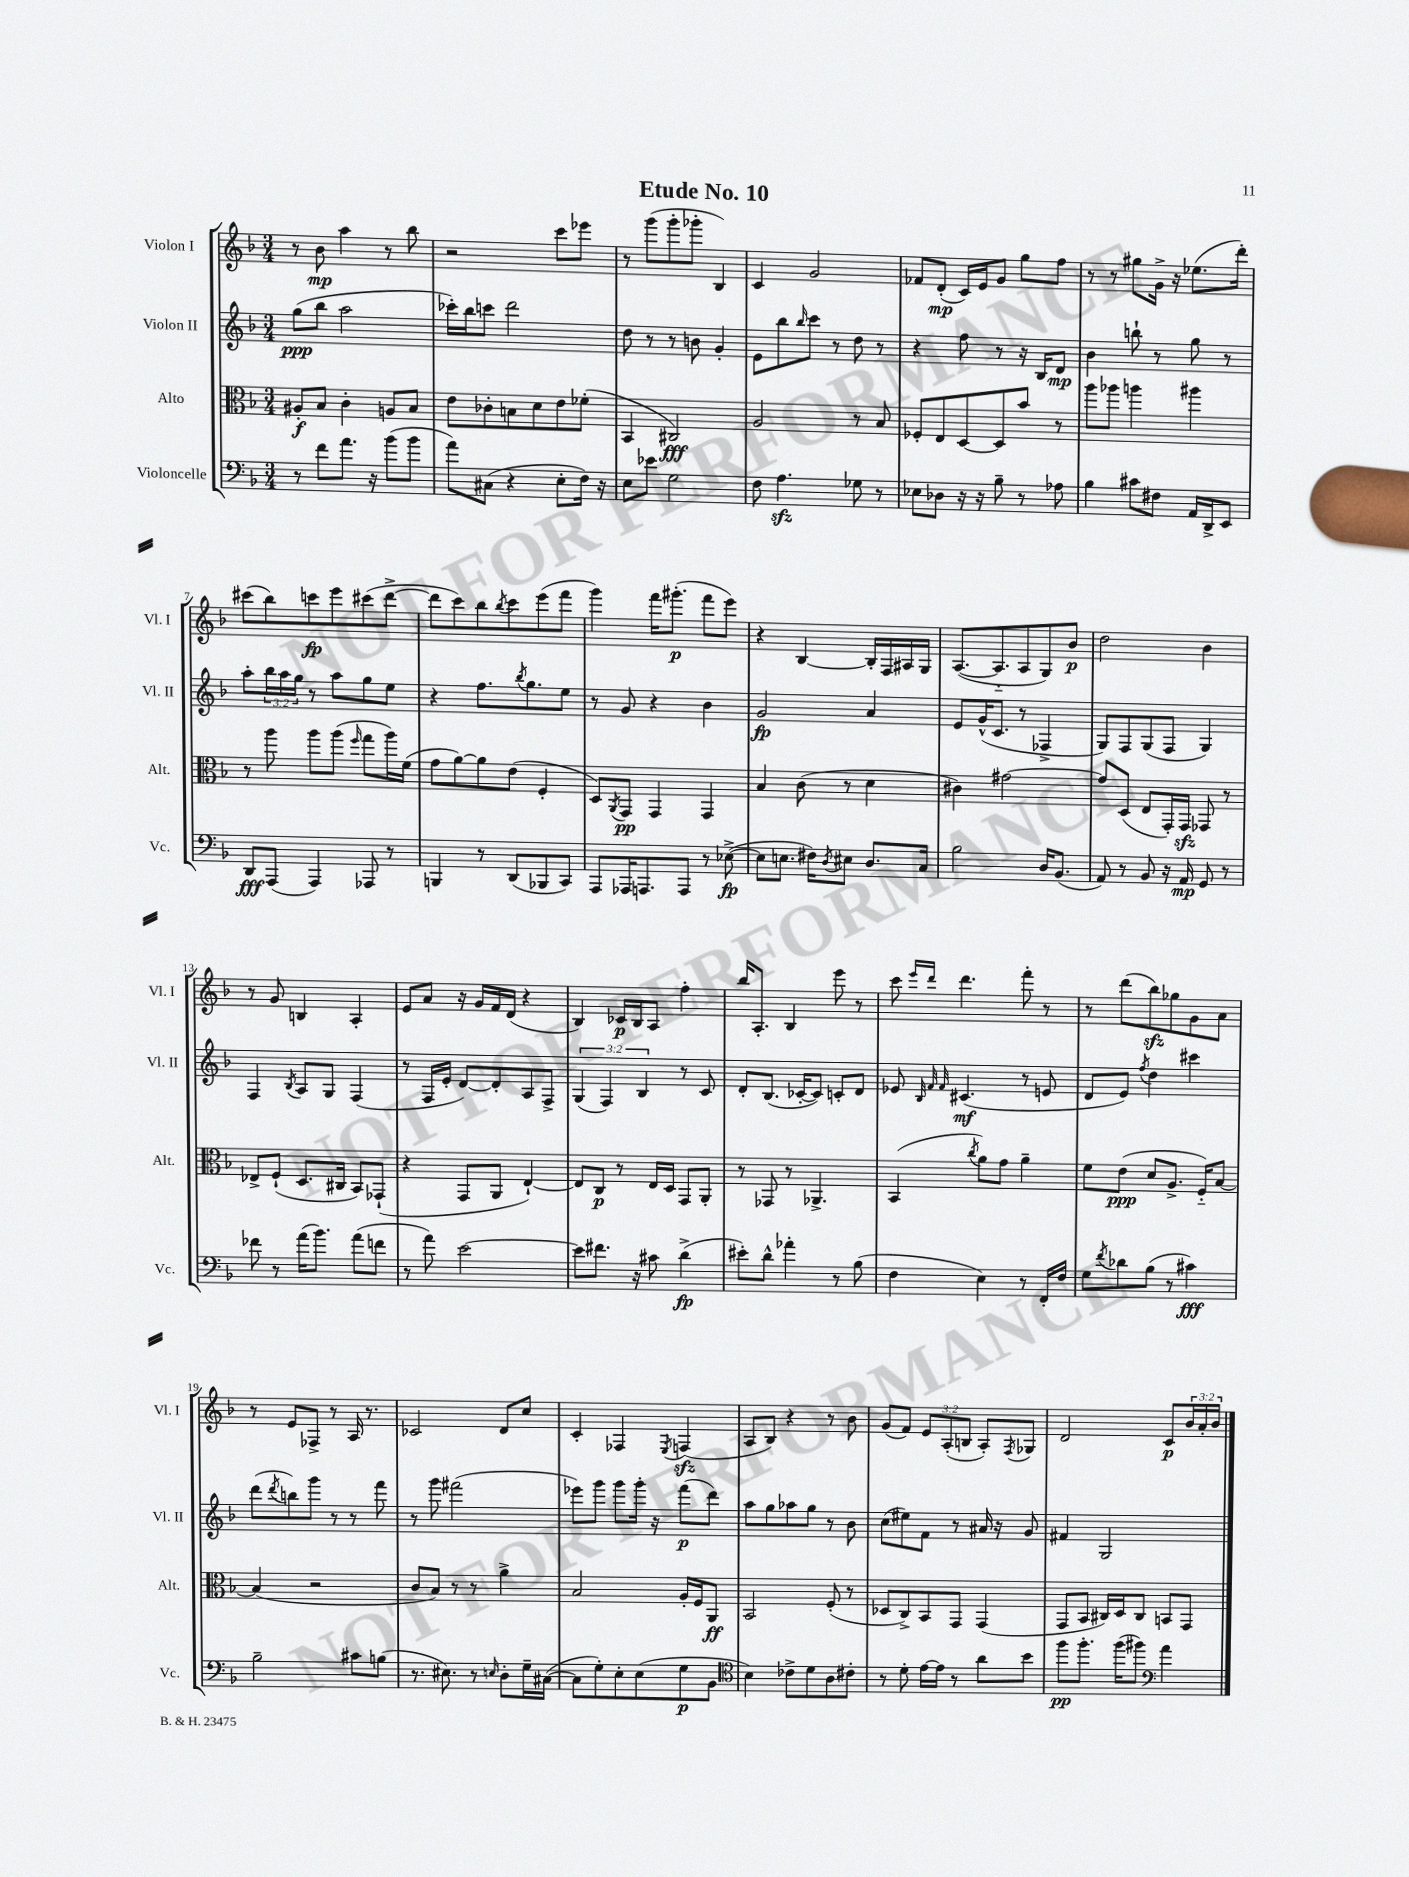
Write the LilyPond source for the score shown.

\header { title = "Etude No. 10" }
<<
\new StaffGroup <<
\new Staff = "s0" \with { instrumentName = "Violon I" shortInstrumentName = "Vl. I" } {
    \clef treble \key f \major \numericTimeSignature \time 3/4 \override Staff.TupletNumber.text = #tuplet-number::calc-fraction-text
    r8 bes'8\mp a''4 r8 bes''8 |
    r2 c'''8 ees'''8 |
    r8 g'''8( g'''8-. ges'''8-. bes4) |
    c'4 g'2 |
    fes'8 d'8-.\mp( c'16) e'16 g'8 g''8 f''8 |
    r8 r8 gis''8 g'16-> r16 ees''8.( d'''16-.) |
    cis'''8( bes''8) c'''8\fp e'''8 cis'''8( d'''8~-> |
    d'''8 c'''8) bes''8 \acciaccatura { bes''8 } c'''8 e'''8( f'''8 |
    g'''4) f'''16 gis'''8.-.\p( f'''8 e'''8) |
    r4 bes4~ bes16-. f16 ais16 g16 |
    a8.~( a8.-_ a8 g8) bes'8\p |
    d''2 bes'4 |
    r8 g'8 b4 a4-. |
    e'8 a'8 r16 g'16 f'16 d'16( r4 |
    bes4) ces'16\p bes16 a8 f''4-. |
    bes''16 a8.-. bes4 e'''8 r8 |
    c'''8 \grace { e'''16 d'''16 } d'''4. f'''8-. r8 |
    r8 d'''8( bes''8\sfz) ges''8 g'8 a'8 |
    r8 e'8 fes8-> r8 a16 r8. |
    ces'2 d'8 c''8 |
    c'4-. fes4 \acciaccatura { e8 } f4\sfz( |
    a8 bes8) r4 r8 bes'8 |
    g'8( f'8) \tuplet 3/2 { e'8 a8-.( b8 } a8-.) \acciaccatura { f8 } ges8 |
    d'2 c'8\p \tuplet 3/2 { bes'16 a'16-. bes'16 } \bar "|." |
}
\new Staff = "s1" \with { instrumentName = "Violon II" shortInstrumentName = "Vl. II" } {
    \clef treble \key f \major \numericTimeSignature \time 3/4 \override Staff.TupletNumber.text = #tuplet-number::calc-fraction-text
    g''8\ppp( bes''8 a''2 |
    ces'''16-.) bes''16 c'''8 d'''2 |
    d''8 r8 r8 b'8 g'4-. |
    e'8 bes''8 \grace { bes''16 } c'''8 r8 d''8 r8 |
    r4 f''8 r8 r16 bes16 d'8\mp |
    bes'4 b''8-! r8 g''8 r8 |
    a''8-. \tuplet 3/2 { bes''16 a''16 g''16 } r8 a''8 g''8 e''8 |
    r4 f''8. \acciaccatura { bes''8 } g''8. e''8 |
    r8 g'8 r4 bes'4 |
    g'2\fp a'4 |
    e'8 g'16-^( c'8. r8 fes4-> |
    g8) f8 g8( f8 g4) |
    f4 \acciaccatura { bes8 } a8 g8 f4( |
    r8 f16 e'16-. d'8~) d'8-. a8 f8-> |
    \tuplet 3/2 { g4( f4) bes4 } r8 c'8 |
    d'8-. bes8.( ces'16~-. ces'8) c'8-. d'8 |
    ees'8 \grace { bes32 f'32 f'32 } cis'4.\mf( r8 e'8 |
    d'8 e'8) \acciaccatura { f''8 } d''4 cis'''4 |
    d'''8( \acciaccatura { d'''8 } b''8) g'''8 r8 r8 f'''8 |
    r8 g'''8 fis'''2( |
    ees'''8) g'''8 g'''8 g'''16-. r16 f'''8\p( d'''8) |
    a''8 g''8 aes''8 g''8 r8 bes'8 |
    c''8( eis''8) f'8 r8 ais'16 r16 g'8 |
    fis'4 g2 \bar "|." |
}
\new Staff = "s2" \with { instrumentName = "Alto" shortInstrumentName = "Alt." } {
    \clef alto \key f \major \numericTimeSignature \time 3/4
    ais8-.\f bes8 c'4-. a8 bes8 |
    e'8 ces'8-. b8 d'8 e'8 fes'8-.( |
    bes,4 cis2\fff) |
    a2 r8 bes8 |
    fes8-. e8 d8~ d8 bes'8 r8 |
    a''8 aes''8 a''4 ais''4 |
    r8 a''8 a''8 a''8( \grace { f''16 } g''8 a''16) f'16( |
    g'8 a'8~) a'8 e'8( f4-. |
    d8) \acciaccatura { a,8 } g,8\pp g,4 g,4 |
    bes4 c'8( r8 d'4 |
    cis'4) gis'2~ |
    gis'8 d8( e8 g,16-.) g,16\sfz ges,8 r8 |
    ees8-> f8-!( d8. cis16 bes,8) ges,8-!( |
    r4 g,8 a,8 e4~-!) |
    e8 c8\p r8 e16 d16 g,8 a,8-. |
    r8 ges,8 r8 aes,4.-> |
    bes,4( \acciaccatura { c''8 } a'8) g'8 a'4-- |
    f'8 e'8\ppp( d'8 a8.-> f16-_) bes8~ |
    bes4( r2 |
    c'8 bes8) r8 r8 a'4-> |
    bes2 a16-. f16 a,8\ff |
    bes,2 f8-.( r8 |
    des8 c8->) bes,8 g,8 g,4( |
    g,8 bes,8 cis16) d16 cis8 b,8 g,8 \bar "|." |
}
\new Staff = "s3" \with { instrumentName = "Violoncelle" shortInstrumentName = "Vc." } {
    \clef bass \key f \major \numericTimeSignature \time 3/4
    r8 f'8 a'8. r16 bes'8( bes'8 |
    a'8) cis8( r4 e8-. f16) r16 |
    e8 ees'8 g2 |
    f8 a4.\sfz ges8 r8 |
    ees8 des8 r16 r16 bes8-- r8 aes8 |
    bes4 cis'8 fis8 a,16 d,16-> e,8 |
    d,8\fff a,,8( a,,4) aes,,8 r8 |
    b,,4 r8 d,8( bes,,8 c,8) |
    a,,8 aes,,16 a,,8. a,,8 r8 ees8~->\fp( |
    ees8 e8. fis16) \acciaccatura { d8 } eis8 d8. c16 |
    bes2 d16 bes,8.( |
    a,8) r8 bes,8 r16 a,16\mp g,8 r8 |
    fes'8 r8 a'16( bes'8.) a'8( f'8 |
    r8 a'8) e'2~ |
    e'8 fis'8. r16 cis'8 d'4->\fp( |
    eis'8-.) d'8-^ aes'4-. r8 bes8( |
    f4 e4) r8 f,16-. f16 |
    g8 \acciaccatura { f'8 } des'8 bes8( r8 cis'4\fff) |
    bes2-- cis'8 b8( |
    r8. eis8.) r8 \grace { e16 } d8-. g16-- cis16~( |
    cis8 g8-.) e8-. e8( g8\p bes,8 |
    \clef tenor bes4) ces'8-> d'8 a8 cis'8-. |
    r8 d'8-. e'16~ e'16 r8 a'8 bes'8 |
    f''8\pp f''8.-. f''16( fis''8) \clef bass a'4 \bar "|." |
}
>>
>>
